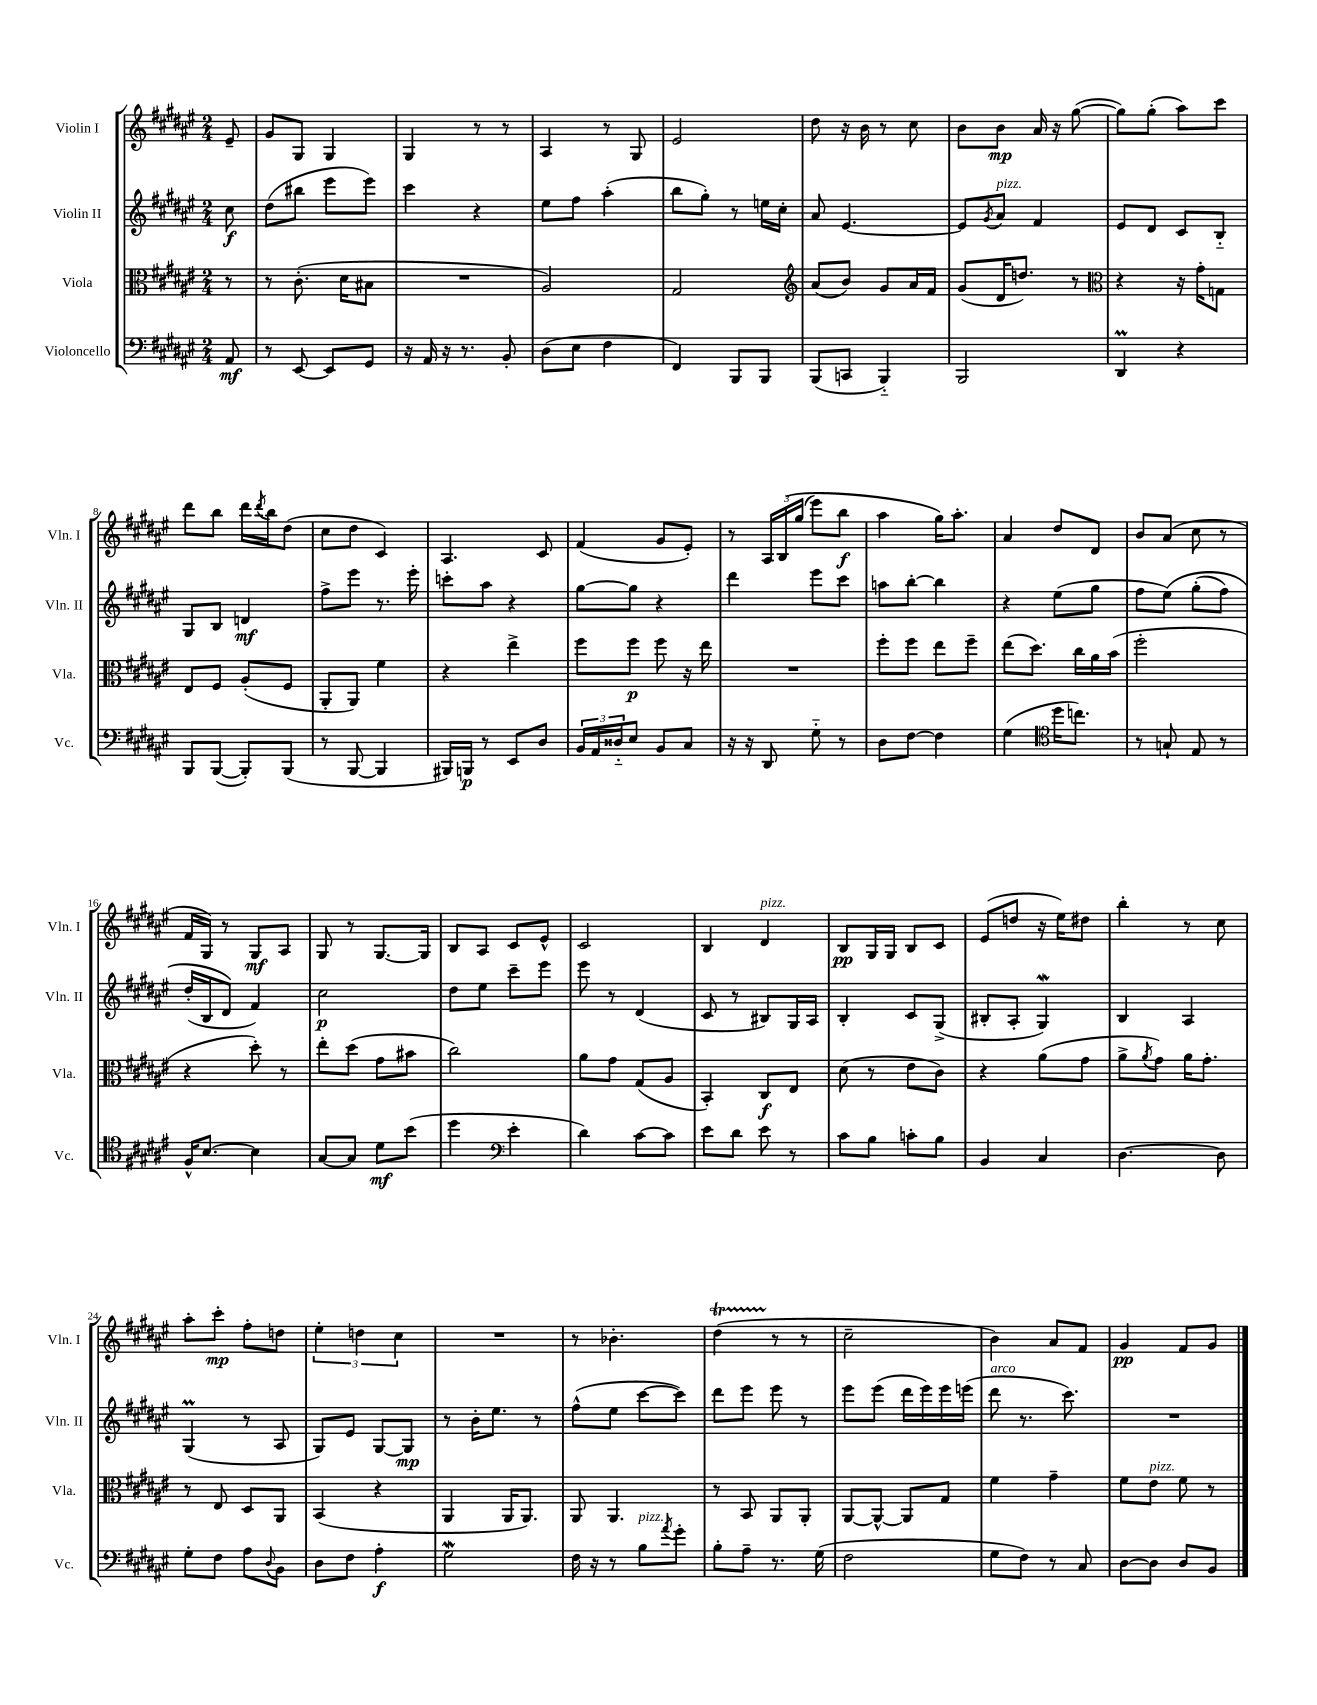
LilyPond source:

<<
\new StaffGroup <<
\new Staff = "s0" \with { instrumentName = "Violin I" shortInstrumentName = "Vln. I" } {
    \clef treble \key fis \major \numericTimeSignature \time 2/4 \partial 8
    eis'8-- |
    gis'8 gis8 gis4 |
    gis4 r8 r8 |
    ais4 r8 gis8 |
    eis'2 |
    dis''8 r16 b'16 r8 cis''8 |
    b'8 b'8\mp ais'16 r16 gis''8~( |
    gis''8) gis''8-.( ais''8) cis'''8 |
    dis'''8 b''8 dis'''16 \acciaccatura { dis'''8 } b''16 dis''8( |
    cis''8 dis''8 cis'4) |
    ais4. cis'8 |
    fis'4( gis'8 eis'8-.) |
    r8 \tuplet 3/2 { ais16 b16\( gis''16( } eis'''8) b''8\f |
    ais''4 gis''16\) ais''8.-. |
    ais'4 dis''8 dis'8 |
    b'8 ais'8( cis''8 r8 |
    fis'16 gis16) r8 gis8\mf ais8 |
    gis8 r8 gis8.~ gis16 |
    b8 ais8 cis'8 eis'8-^ |
    cis'2 |
    b4 dis'4^\markup { \italic "pizz." } |
    b8\pp gis16 gis16 b8 cis'8 |
    eis'8( d''8 r16 eis''16) dis''8 |
    b''4-. r8 cis''8 |
    ais''8-. cis'''8-.\mp fis''8-. d''8 |
    \tuplet 3/2 { eis''4-. d''4 cis''4 } |
    R2 |
    r8 bes'4.-. |
    dis''4\startTrillSpan( r8\stopTrillSpan r8 |
    cis''2-- |
    b'4) ais'8 fis'8 |
    gis'4\pp fis'8 gis'8 \bar "|." |
}
\new Staff = "s1" \with { instrumentName = "Violin II" shortInstrumentName = "Vln. II" } {
    \clef treble \key fis \major \numericTimeSignature \time 2/4 \partial 8
    cis''8\f |
    dis''8( bis''8 eis'''8 eis'''8) |
    cis'''4 r4 |
    eis''8 fis''8 ais''4-.( |
    b''8 gis''8-.) r8 e''16 cis''16-. |
    ais'8 eis'4.~ |
    eis'8 \acciaccatura { gis'8 } ais'8^\markup { \italic "pizz." } fis'4 |
    eis'8 dis'8 cis'8 b8-_ |
    gis8 b8 d'4\mf |
    fis''8-> eis'''8 r8. eis'''16-. |
    c'''8-. ais''8 r4 |
    gis''8~ gis''8 r4 |
    dis'''4 eis'''8 cis'''8 |
    a''8 b''8~-. b''4 |
    r4 eis''8( gis''8 |
    fis''8 eis''8)\( gis''8-.( fis''8) |
    dis''16-.( b16 dis'8\) fis'4) |
    cis''2\p |
    dis''8 eis''8 cis'''8-- eis'''8 |
    eis'''8 r8 dis'4( |
    cis'8 r8 bis8) gis16 ais16 |
    b4-. cis'8 gis8->( |
    bis8-. ais8-. gis4\mordent) |
    b4 ais4 |
    gis4\prall( r8 ais8 |
    gis8) eis'8 gis8~ gis8\mp |
    r8 b'16-. eis''8. r8 |
    fis''8-^( eis''8 cis'''8~ cis'''8) |
    dis'''8 eis'''8 eis'''8 r8 |
    eis'''8 eis'''8( dis'''16 eis'''16) eis'''16 e'''16( |
    dis'''8^\markup { \italic "arco" } r8. cis'''8.) |
    R2 \bar "|." |
}
\new Staff = "s2" \with { instrumentName = "Viola" shortInstrumentName = "Vla." } {
    \clef alto \key fis \major \numericTimeSignature \time 2/4 \partial 8
    r8 |
    r8 cis'8.-.( dis'16 bis8 |
    R2 |
    ais2) |
    gis2 |
    \clef treble ais'8( b'8) gis'8 ais'16 fis'16 |
    gis'8( dis'16 d''8.) r8 |
    \clef alto r4 r16 gis'16-. g8 |
    eis8 fis8 ais8-.( fis8 |
    ais,8-. ais,8) fis'4 |
    r4 eis''4-> |
    fis''8 fis''8\p fis''8 r16 eis''16 |
    R2 |
    fis''8-. fis''8 eis''8 fis''8-- |
    eis''8( dis''8.) cis''16 ais'16 b'16( |
    fis''2-. |
    r4 dis''8-.) r8 |
    eis''8-. dis''8( gis'8 bis'8 |
    cis''2) |
    ais'8 gis'8 gis8( ais8 |
    b,4-.) cis8\f eis8 |
    dis'8( r8 eis'8 cis'8) |
    r4 ais'8( gis'8 |
    ais'8-> \acciaccatura { ais'8 } gis'8) ais'16 gis'8.-. |
    r8 eis8 dis8 ais,8 |
    b,4( r4 |
    ais,4 ais,16 ais,8.) |
    ais,8 ais,4. |
    r8 b,8 ais,8 ais,8-. |
    ais,8~ ais,8~-^ ais,8 gis8 |
    fis'4 gis'4-- |
    fis'8 eis'8^\markup { \italic "pizz." } fis'8 r8 \bar "|." |
}
\new Staff = "s3" \with { instrumentName = "Violoncello" shortInstrumentName = "Vc." } {
    \clef bass \key fis \major \numericTimeSignature \time 2/4 \partial 8
    ais,8\mf |
    r8 eis,8~ eis,8 gis,8 |
    r16 ais,16 r16 r8. b,8-. |
    dis8( eis8 fis4 |
    fis,4) b,,8 b,,8 |
    b,,8( c,8 b,,4-_) |
    b,,2 |
    dis,4\prall r4 |
    b,,8 b,,8~( b,,8-.) b,,8( |
    r8 b,,8~ b,,4 |
    bis,,16) b,,16\p r8 eis,8 dis8 |
    \tuplet 3/2 { b,16 ais,16 disis16-_ } eis8 b,8 cis8 |
    r16 r16 dis,8 gis8-_ r8 |
    dis8 fis8~ fis4 |
    gis4( \clef tenor dis''16 c''8.) |
    r8 g8-! eis8 r8 |
    fis16-^ b8.~ b4 |
    gis8~ gis8 dis'8\mf b'8( |
    dis''4 \clef bass eis'4-. |
    dis'4) cis'8~ cis'8 |
    eis'8 dis'8 eis'8 r8 |
    cis'8 b8 c'8-. b8 |
    b,4 cis4 |
    dis4.~ dis8 |
    gis8-. fis8 ais8 \appoggiatura { dis8 } b,8 |
    dis8 fis8 ais4-.\f |
    gis2\mordent |
    fis16 r16 r8 b8^\markup { \italic "pizz." } \acciaccatura { ais'8 } gis'8-. |
    b8-. ais8-- r8. gis16( |
    fis2 |
    gis8 fis8) r8 cis8 |
    dis8~ dis8 dis8 b,8 \bar "|." |
}
>>
>>
